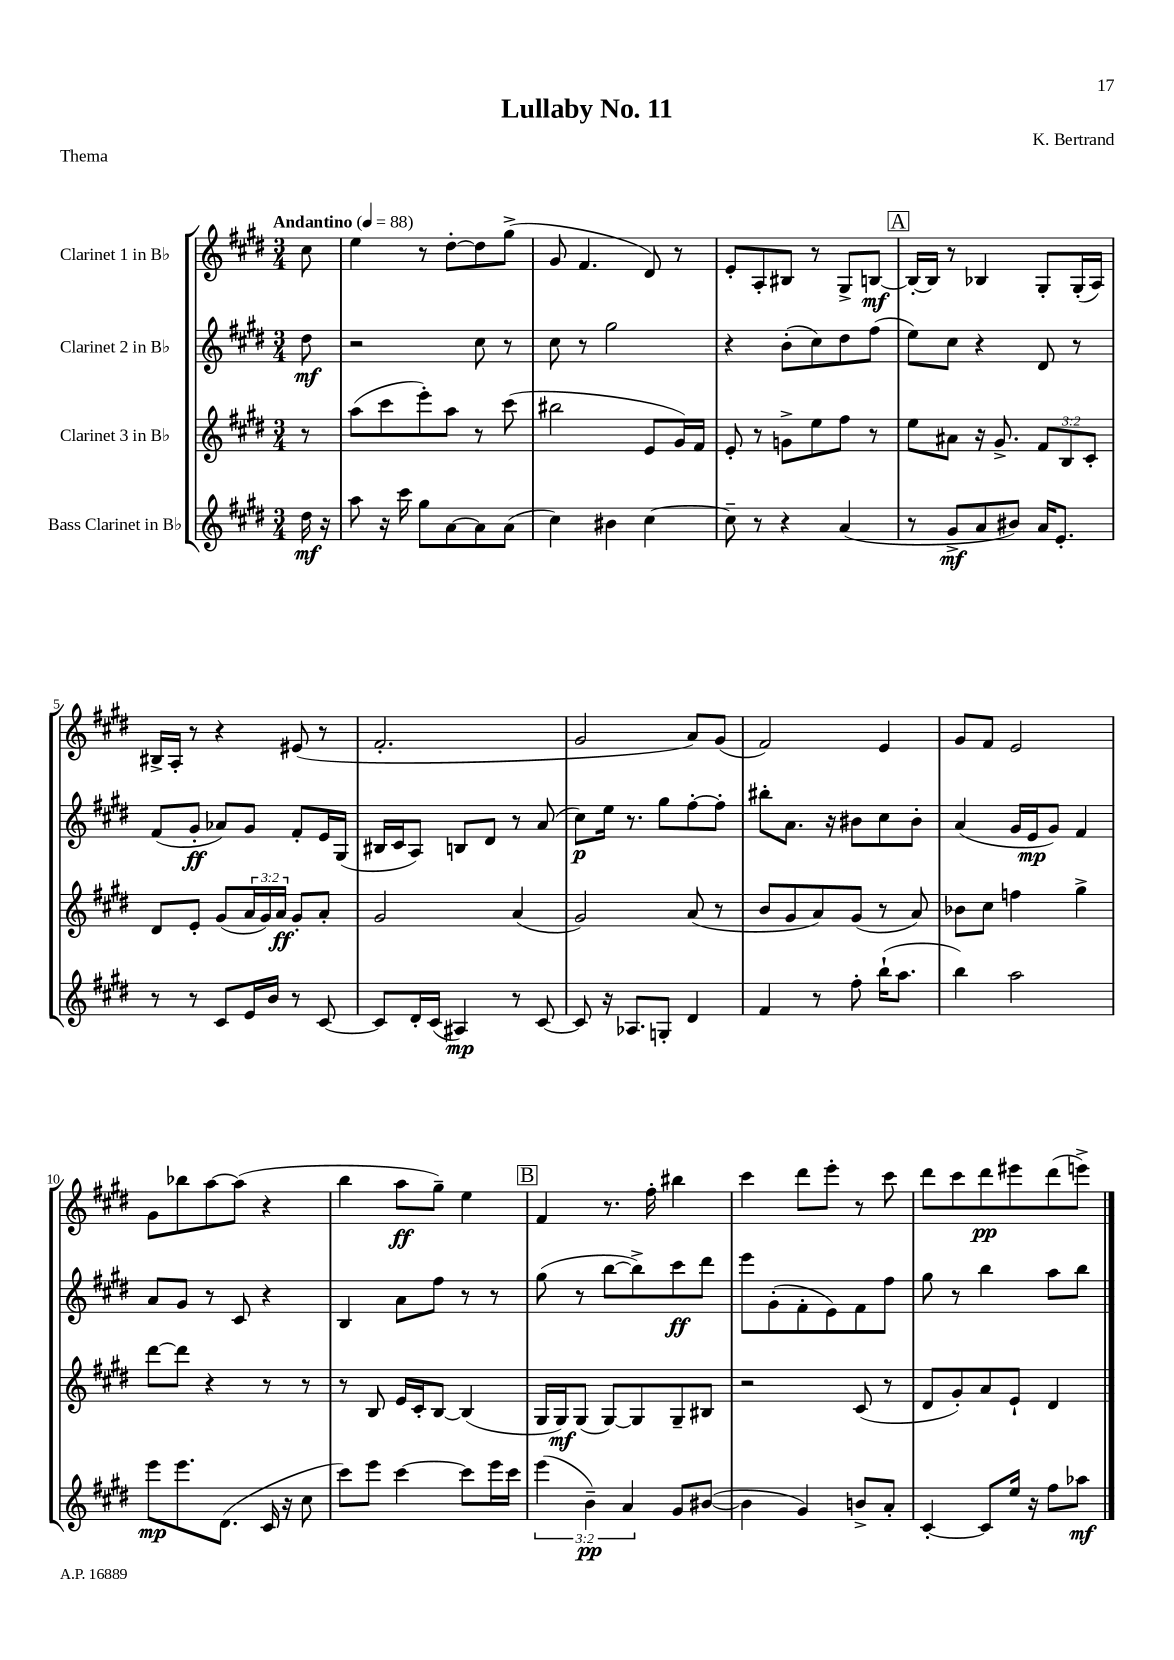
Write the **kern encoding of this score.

**kern	**dynam	**kern	**dynam	**kern	**dynam	**kern	**dynam
*part4	*part4	*part3	*part3	*part2	*part2	*part1	*part1
*staff4	*staff4	*staff3	*staff3	*staff2	*staff2	*staff1	*staff1
*I"Bass Clarinet in B♭	*	*I"Clarinet 3 in B♭	*	*I"Clarinet 2 in B♭	*	*I"Clarinet 1 in B♭	*
*clefG2	*	*clefG2	*	*clefG2	*	*clefG2	*
*k[f#c#g#d#]	*	*k[f#c#g#d#]	*	*k[f#c#g#d#]	*	*k[f#c#g#d#]	*
*M3/4	*	*M3/4	*	*M3/4	*	*M3/4	*
*MM88	*	*MM88	*	*MM88	*	*MM88	*
=	=	=	=	=	=	=	=
!	!	!	!	!	!	!LO:TX:a:B:t=Andantino	!
16dd#\	mf	8r	.	8dd#\	mf	8cc#\	.
16r	.	.	.	.	.	.	.
=1	=1	=1	=1	=1	=1	=1	=1
8aa\	.	(8aa\L	.	2r	.	4ee\	.
16r	.	8ccc#\	.	.	.	.	.
16ccc#\	.	.	.	.	.	.	.
8gg#\L	.	8eee'\)	.	.	.	8r	.
[8a\	.	8aa\J	.	.	.	[8dd#'\L	.
8a\]	.	8r	.	8cc#\	.	8dd#\]	.
(8a\J	.	(8ccc#\	.	8r	.	(8gg#^\J	.
=2	=2	=2	=2	=2	=2	=2	=2
4cc#\)	.	2bb#X\	.	8cc#\	.	8g#/	.
.	.	.	.	8r	.	4.f#/	.
4b#X\	.	.	.	2gg#\	.	.	.
[4cc#\	.	8e/L	.	.	.	8d#/)	.
.	.	16g#/L)	.	.	.	8r	.
.	.	16f#/JJ	.	.	.	.	.
=3	=3	=3	=3	=3	=3	=3	=3
8cc#~\]	.	8e'/	.	4r	.	8e'/L	.
8r	.	8r	.	.	.	8A'/	.
4r	.	8gn^\L	.	(8b'\L	.	8B#X/J	.
.	.	8ee\	.	8cc#\)	.	8r	.
(4a/	.	8ff#\J	.	8dd#\	.	8G#^/L	.
.	.	8r	.	(8ff#\J	.	[8Bn/J	mf
!!LO:REH:place=s1:t=A
=4	=4	=4	=4	=4	=4	=4	=4
8r	.	8ee\L	.	8ee\L)	.	16B'/LL_	.
.	.	.	.	.	.	16B/JJ]	.
8g#^/L	mf	8a#X\J	.	8cc#\J	.	8r	.
8a/	.	16r	.	4r	.	4B-X/	.
.	.	8.g#^/	.	.	.	.	.
8b#X/J)	.	.	.	.	.	.	.
16a/KL	.	12f#/L	.	8d#/	.	8G#'/L	.
8.e'/J	.	.	.	.	.	.	.
.	.	12B/	.	.	.	.	.
.	.	.	.	8r	.	(16G#'/L	.
.	.	12c#'/J	.	.	.	.	.
.	.	.	.	.	.	16A/JJ)	.
!!LO:LB:g=z
=5	=5	=5	=5	=5	=5	=5	=5
8r	.	8d#/L	.	(8f#/L	.	16B#X^/LL	.
.	.	.	.	.	.	16A'/JJ	.
8r	.	8e'/J	.	8g#'/J	ff	8r	.
8c#/L	.	(8g#/L	.	8a-X/L)	.	4r	.
16e/L	.	24a/L	.	8g#/J	.	.	.
.	.	24g#/)	.	.	.	.	.
16b/JJ	.	.	.	.	.	.	.
.	.	24a/JJ	ff	.	.	.	.
8r	.	8g#'/L	.	8f#'/L	.	(8e#X/	.
[8c#/	.	8a'/J	.	16e/L	.	8r	.
.	.	.	.	(16G#/JJ	.	.	.
=6	=6	=6	=6	=6	=6	=6	=6
8c#/L]	.	2g#/	.	16B#X/LL	.	2.f#'/	.
.	.	.	.	16c#/J	.	.	.
16d#'/L	.	.	.	8A/J)	.	.	.
(16c#/JJ	.	.	.	.	.	.	.
4A#X/)	mp	.	.	8Bn/L	.	.	.
.	.	.	.	8d#/J	.	.	.
8r	.	(4a/	.	8r	.	.	.
[8c#/	.	.	.	(8a/	.	.	.
=7	=7	=7	=7	=7	=7	=7	=7
8c#/]	.	2g#/)	.	8cc#\L)	p	2g#/	.
16r	.	.	.	16ee\Jk	.	.	.
8.A-X/L	.	.	.	8.r	.	.	.
8Gn'/J	.	.	.	8gg#\L	.	.	.
4d#/	.	(8a/	.	[8ff#'\	.	8a/L)	.
.	.	8r	.	8ff#'\J]	.	(8g#/J	.
=8	=8	=8	=8	=8	=8	=8	=8
4f#/	.	8b/L	.	8bb#X'\L	.	2f#/)	.
.	.	8g#/	.	8.a\J	.	.	.
8r	.	8a/)	.	.	.	.	.
.	.	.	.	16r	.	.	.
8ff#'\	.	(8g#/J	.	8b#X\L	.	.	.
(16bb`\KL	.	8r	.	8cc#\	.	4e/	.
8.aa\J	.	.	.	.	.	.	.
.	.	8a/)	.	8b#'\J	.	.	.
=9	=9	=9	=9	=9	=9	=9	=9
4bb\)	.	8b-X\L	.	(4a/	.	8g#/L	.
.	.	8cc#\J	.	.	.	8f#/J	.
2aa\	.	4ffn\	.	16g#/LL	.	2e/	.
.	.	.	.	16e/J	mp	.	.
.	.	.	.	8g#/J)	.	.	.
.	.	4gg#^\	.	4f#/	.	.	.
!!LO:LB:g=z
=10	=10	=10	=10	=10	=10	=10	=10
8eee\L	mp	[8ddd#\L	.	8a/L	.	8g#\L	.
8.eee\	.	8ddd#\J]	.	8g#/J	.	8bb-X\	.
.	.	4r	.	8r	.	[8aa\	.
(8.d#\J	.	.	.	.	.	.	.
.	.	.	.	8c#/	.	(8aa\J]	.
16c#/	.	8r	.	4r	.	4r	.
16r	.	.	.	.	.	.	.
8cc#\	.	8r	.	.	.	.	.
=11	=11	=11	=11	=11	=11	=11	=11
8ccc#\L)	.	8r	.	4B/	.	4bb\	.
8eee\J	.	8B/	.	.	.	.	.
[4ccc#\	.	16e/LL	.	8a\L	.	8aa\L	ff
.	.	16c#'/J	.	.	.	.	.
.	.	[8B/J	.	8ff#\J	.	8gg#~\J)	.
8ccc#\L]	.	(4B/]	.	8r	.	4ee\	.
16eee\L	.	.	.	8r	.	.	.
16ccc#\JJ	.	.	.	.	.	.	.
!!LO:REH:place=s1:t=B
=12	=12	=12	=12	=12	=12	=12	=12
(6eee\	.	16G#/LL	.	(8gg#\	.	4f#/	.
.	.	16G#/J)	mf	.	.	.	.
.	.	(8G#/J	.	8r	.	.	.
6b~\)	pp	.	.	.	.	.	.
.	.	[8G#/L)	.	[8bb\L	.	8.r	.
6a/	.	.	.	.	.	.	.
.	.	8G#/]	.	8bb^\])	.	.	.
.	.	.	.	.	.	16ff#'\	.
8g#/L	.	8G#~/	.	8ccc#\	ff	4bb#X\	.
([8b#X/J	.	8B#X/J	.	8ddd#\J	.	.	.
=13	=13	=13	=13	=13	=13	=13	=13
4b#\]	.	2r	.	8eee\L	.	4ccc#\	.
.	.	.	.	(8g#'\	.	.	.
4g#/)	.	.	.	8f#'\	.	8ddd#\L	.
.	.	.	.	8e\)	.	8eee'\J	.
8bn^/L	.	(8c#/	.	8f#\	.	8r	.
8a'/J	.	8r	.	8ff#\J	.	8ccc#\	.
=14	=14	=14	=14	=14	=14	=14	=14
[4c#'/	.	8d#/L	.	8gg#\	.	8ddd#\L	.
.	.	8g#'/)	.	8r	.	8ccc#\	.
8c#/L]	.	8a/	.	4bb\	.	8ddd#\	pp
16ee/Jk	.	8e`/J	.	.	.	8eee#X\	.
16r	.	.	.	.	.	.	.
8ff#\L	.	4d#/	.	8aa\L	.	(8ddd#\	.
8aa-X\J	mf	.	.	8bb\J	.	8eeen^\J)	.
==	==	==	==	==	==	==	==
*-	*-	*-	*-	*-	*-	*-	*-
